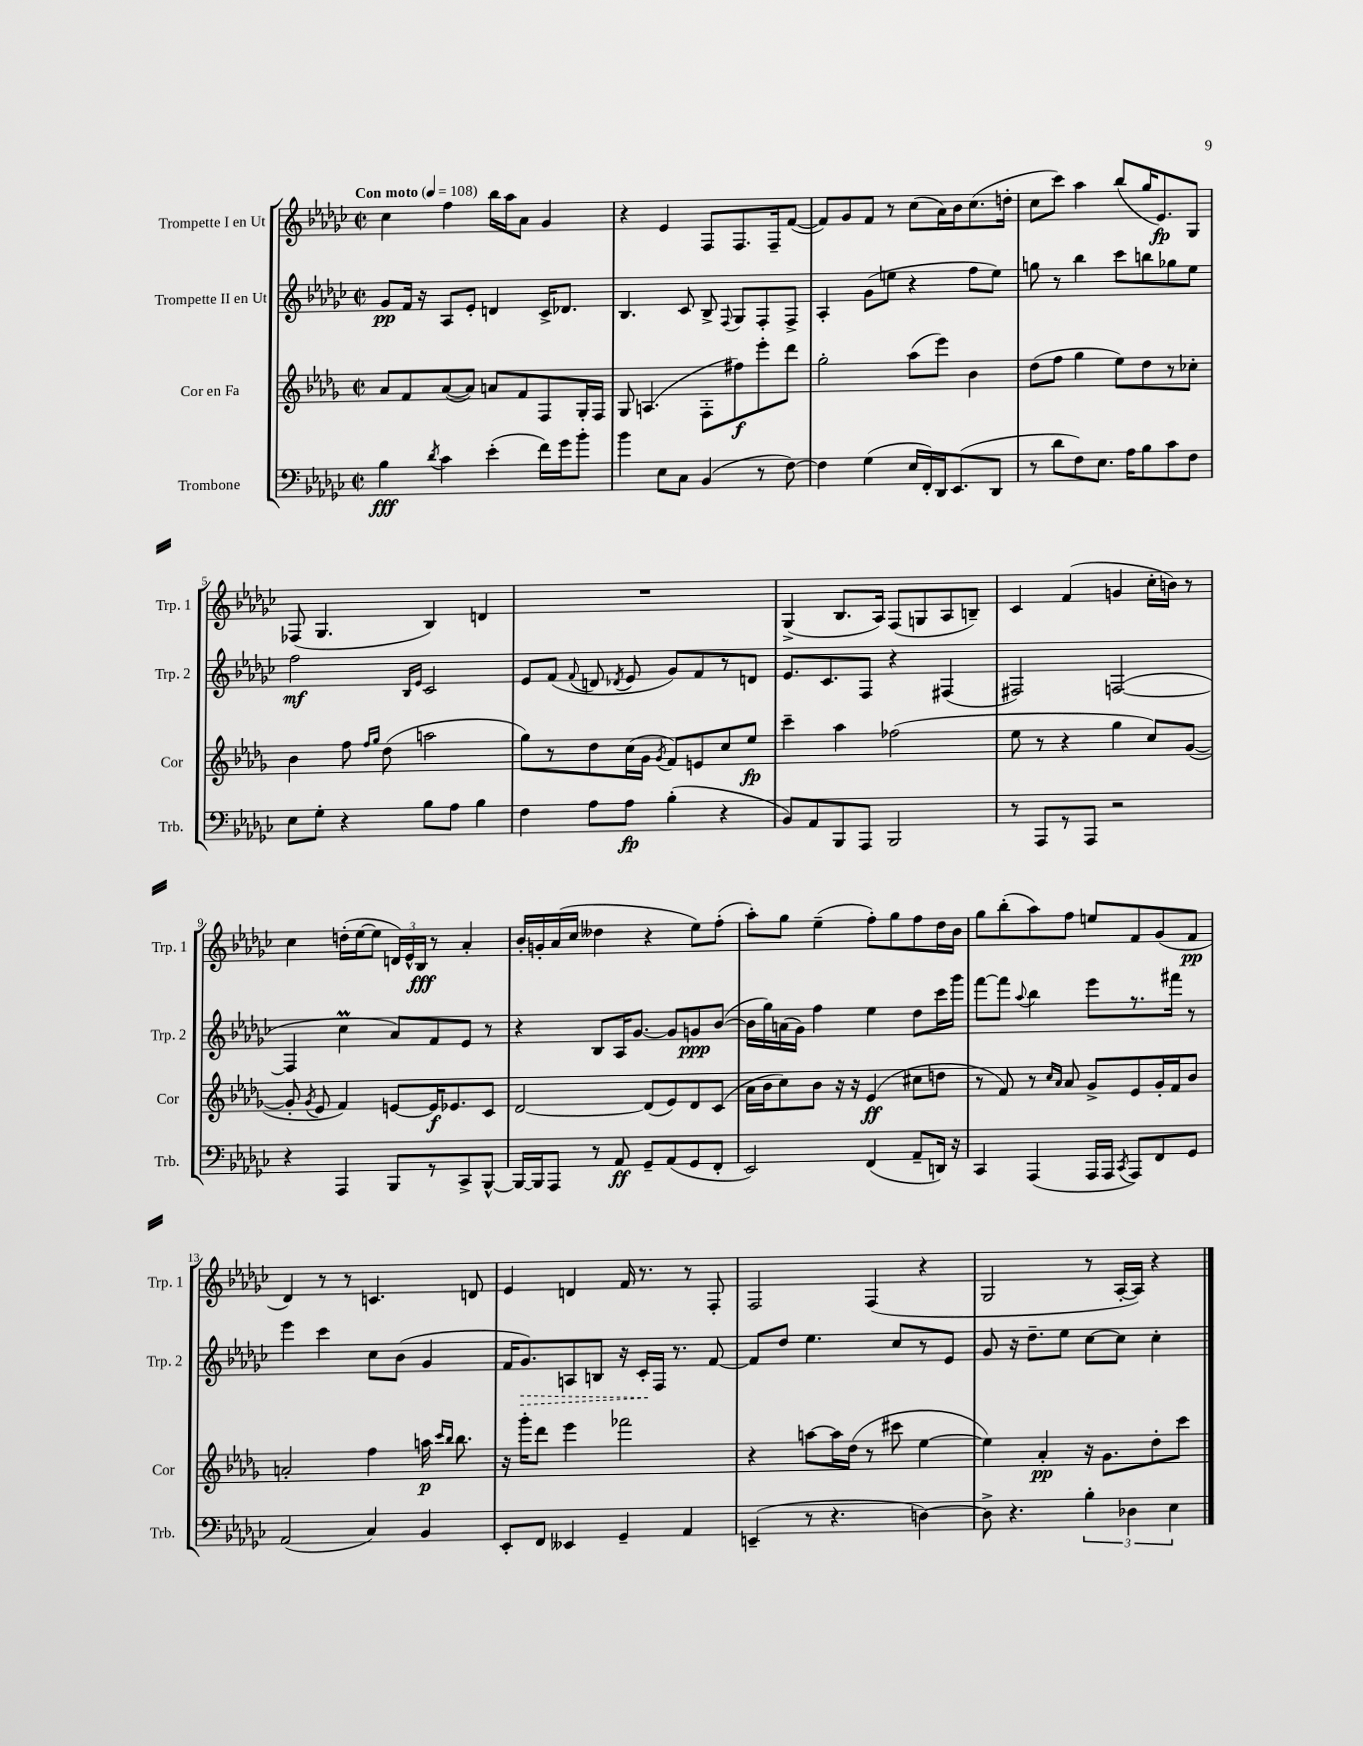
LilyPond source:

<<
\new StaffGroup <<
\new Staff = "s0" \with { instrumentName = "Trompette I en Ut" shortInstrumentName = "Trp. 1" } {
    \clef treble \key ges \major \defaultTimeSignature \time 2/2 \tempo "Con moto" 4 = 108
    \autoBeamOff ces''4 f''4 bes''16[ aes''16 aes'8] ges'4 |
    r4 ees'4 f8[ f8. f16-- f'8]~( |
    f'8[) ges'8 f'8] r8 ces''8[( aes'16) bes'16 ces''8.( d''16]-. |
    ces''8[ ces'''8]) aes''4 bes''8[( ges''16 ees'8.\fp) ges8] |
    fes8( ges4. bes4) d'4 |
    R1 |
    ges4->( bes8.[ aes16]) f8[( g8 aes8 b8]--) |
    ces'4 f'4( g'4 ces''16[-. b'16]) r8 |
    ces''4 d''16[-.( ees''16~ ees''8] \tuplet 3/2 { d'16[) ees'16-^ bes16]\fff } r8 aes'4-. |
    bes'16[-. g'16-. aes'16( ces''16] deses''4 r4 ees''8[) f''8]-.( |
    aes''8[-.) ges''8] ees''4--( f''8[-.) ges''8 f''8 des''16 bes'16] |
    ges''8[ bes''8-.( aes''8) f''8] e''8[ f'8 ges'8( f'8]\pp |
    des'4) r8 r8 c'4. d'8 |
    ees'4 d'4 f'16 r8. r8 f8-. |
    f2 f4( r4 |
    ges2 r8 aes16[~-. aes16]) r4 \bar "|." |
}
\new Staff = "s1" \with { instrumentName = "Trompette II en Ut" shortInstrumentName = "Trp. 2" } {
    \clef treble \key ges \major \defaultTimeSignature \time 2/2
    \autoBeamOff ges'8[\pp f'16] r16 aes8[ ees'8]-. d'4 ces'16[-> des'8.] |
    bes4. ces'8 bes8-> \appoggiatura { f8 } ges8[ f8-. f8]-> |
    aes4-. ges'8[( e''8] r4 f''8[ e''8]) |
    g''8 r8 bes''4 ces'''8[ b''8 ges''8 ees''8] |
    f''2\mf \grace { bes16[ ees'16] } ces'2 |
    ees'8[ f'8]( \appoggiatura { f'8 } d'8 \acciaccatura { des'8 } ees'8 ges'8[) f'8 r8 d'8] |
    ees'8.[ ces'8. f8] r4 fis4( |
    fis2) f2~( |
    f4 ces''4\prall aes'8[) f'8 ees'8] r8 |
    r4 bes8[ aes16 ges'8.]~ ges'8[ g'8\ppp bes'8]~( |
    bes'16[ ges''16) a'16( ges'16]) f''4 ees''4 des''8[ ces'''16 ges'''16] |
    f'''8[~ f'''8] \appoggiatura { aes''8 } bes''4 ees'''8[ r8. fis'''16] r8 |
    ees'''4 ces'''4 ces''8[ bes'8]( ges'4 |
    f'16[ \once \override Hairpin.style = #'dashed-line ges'8.\>) a8 b8] r16 ces'16[-.\! f16] r8. f'8~ |
    f'8[ des''8] ees''4. ces''8[ r8 ees'8] |
    ges'8 r16 des''8.[-- ees''8] ces''8[~ ces''8] ces''4-. \bar "|." |
}
\new Staff = "s2" \with { instrumentName = "Cor en Fa" shortInstrumentName = "Cor" } {
    \clef treble \key des \major \defaultTimeSignature \time 2/2
    \autoBeamOff aes'8[ f'8 aes'8~( aes'8]) a'8[ f'8 f8 ges16-. f16] |
    ges8 a4.( f8[-. fis''8\f) ees'''8-. des'''8] |
    ges''2-. aes''8[( ees'''8]) bes'4 |
    des''8[( f''8] ges''4 ees''8[) des''8 r8 ces''8]-. |
    bes'4 f''8 \grace { f''16[ ges''16] } des''8( a''2 |
    ges''8[) r8 des''8 c''16( ges'16] \acciaccatura { ges'8 } f'8[) e'8 c''8 ees''8]\fp |
    c'''4-- aes''4 fes''2( |
    ees''8 r8 r4 ges''4 c''8[) ges'8]~( |
    ges'8-. \acciaccatura { ges'8 } ees'8 f'4) e'8[~ e'16\f ees'8. c'8] |
    des'2~ des'8[( ees'8) des'8 c'8]( |
    aes'16[ bes'16 c''8) bes'8] r16 r16 ees'4\ff( cis''8[ d''8] |
    r8 f'8) r8 \grace { c''16[ aes'16] } aes'8 ges'8[-> ees'8 ges'16-. f'16 bes'8] |
    a'2-. f''4 a''16\p \grace { c'''16[ bes''16] } bes''8. |
    r16 ges'''16[-. des'''8] ees'''4 fes'''2 |
    r4 a''8[~ a''16 des''16]( r8 cis'''8 ees''4~ |
    ees''4) aes'4-.\pp r16 ges'8.[ des''8-. c'''8] \bar "|." |
}
\new Staff = "s3" \with { instrumentName = "Trombone" shortInstrumentName = "Trb." } {
    \clef bass \key ges \major \defaultTimeSignature \time 2/2
    \autoBeamOff bes4\fff \acciaccatura { des'8 } ces'4 ees'4-.( f'16[) ges'16 bes'8]-. |
    bes'4 ees8[ ces8] bes,4( r8 f8~) |
    f4 ges4( ees16[ f,16-.) des,16 ees,8.( des,8] |
    r8 des'8[ f8) ees8.] aes16[ bes8 ces'8 f8] |
    ees8[ ges8]-. r4 bes8[ aes8] bes4 |
    f4 aes8[ aes8]\fp bes4-.( r4 |
    bes,8[) aes,8 bes,,8 aes,,8] bes,,2 |
    r8 aes,,8[ r8 aes,,8] r2 |
    r4 aes,,4 bes,,8[ r8 ces,8-> bes,,8]~-^ |
    bes,,16[~ bes,,16 aes,,8] r8 aes,8\ff ges,8[-- aes,8( ges,8 f,8]-. |
    ees,2) f,4( aes,8[-- d,16]) r16 |
    ces,4 aes,,4( aes,,16[ aes,,16] \acciaccatura { ces,8 } aes,,8[) f,8 ges,8] |
    aes,2( ces4) bes,4 |
    ees,8[-. f,8] eeses,4 ges,4-- aes,4 |
    e,4--( r8 r4. d4~) |
    d8-> r4. \tuplet 3/2 { bes4-. des4 ees4 } \bar "|." |
}
>>
>>
